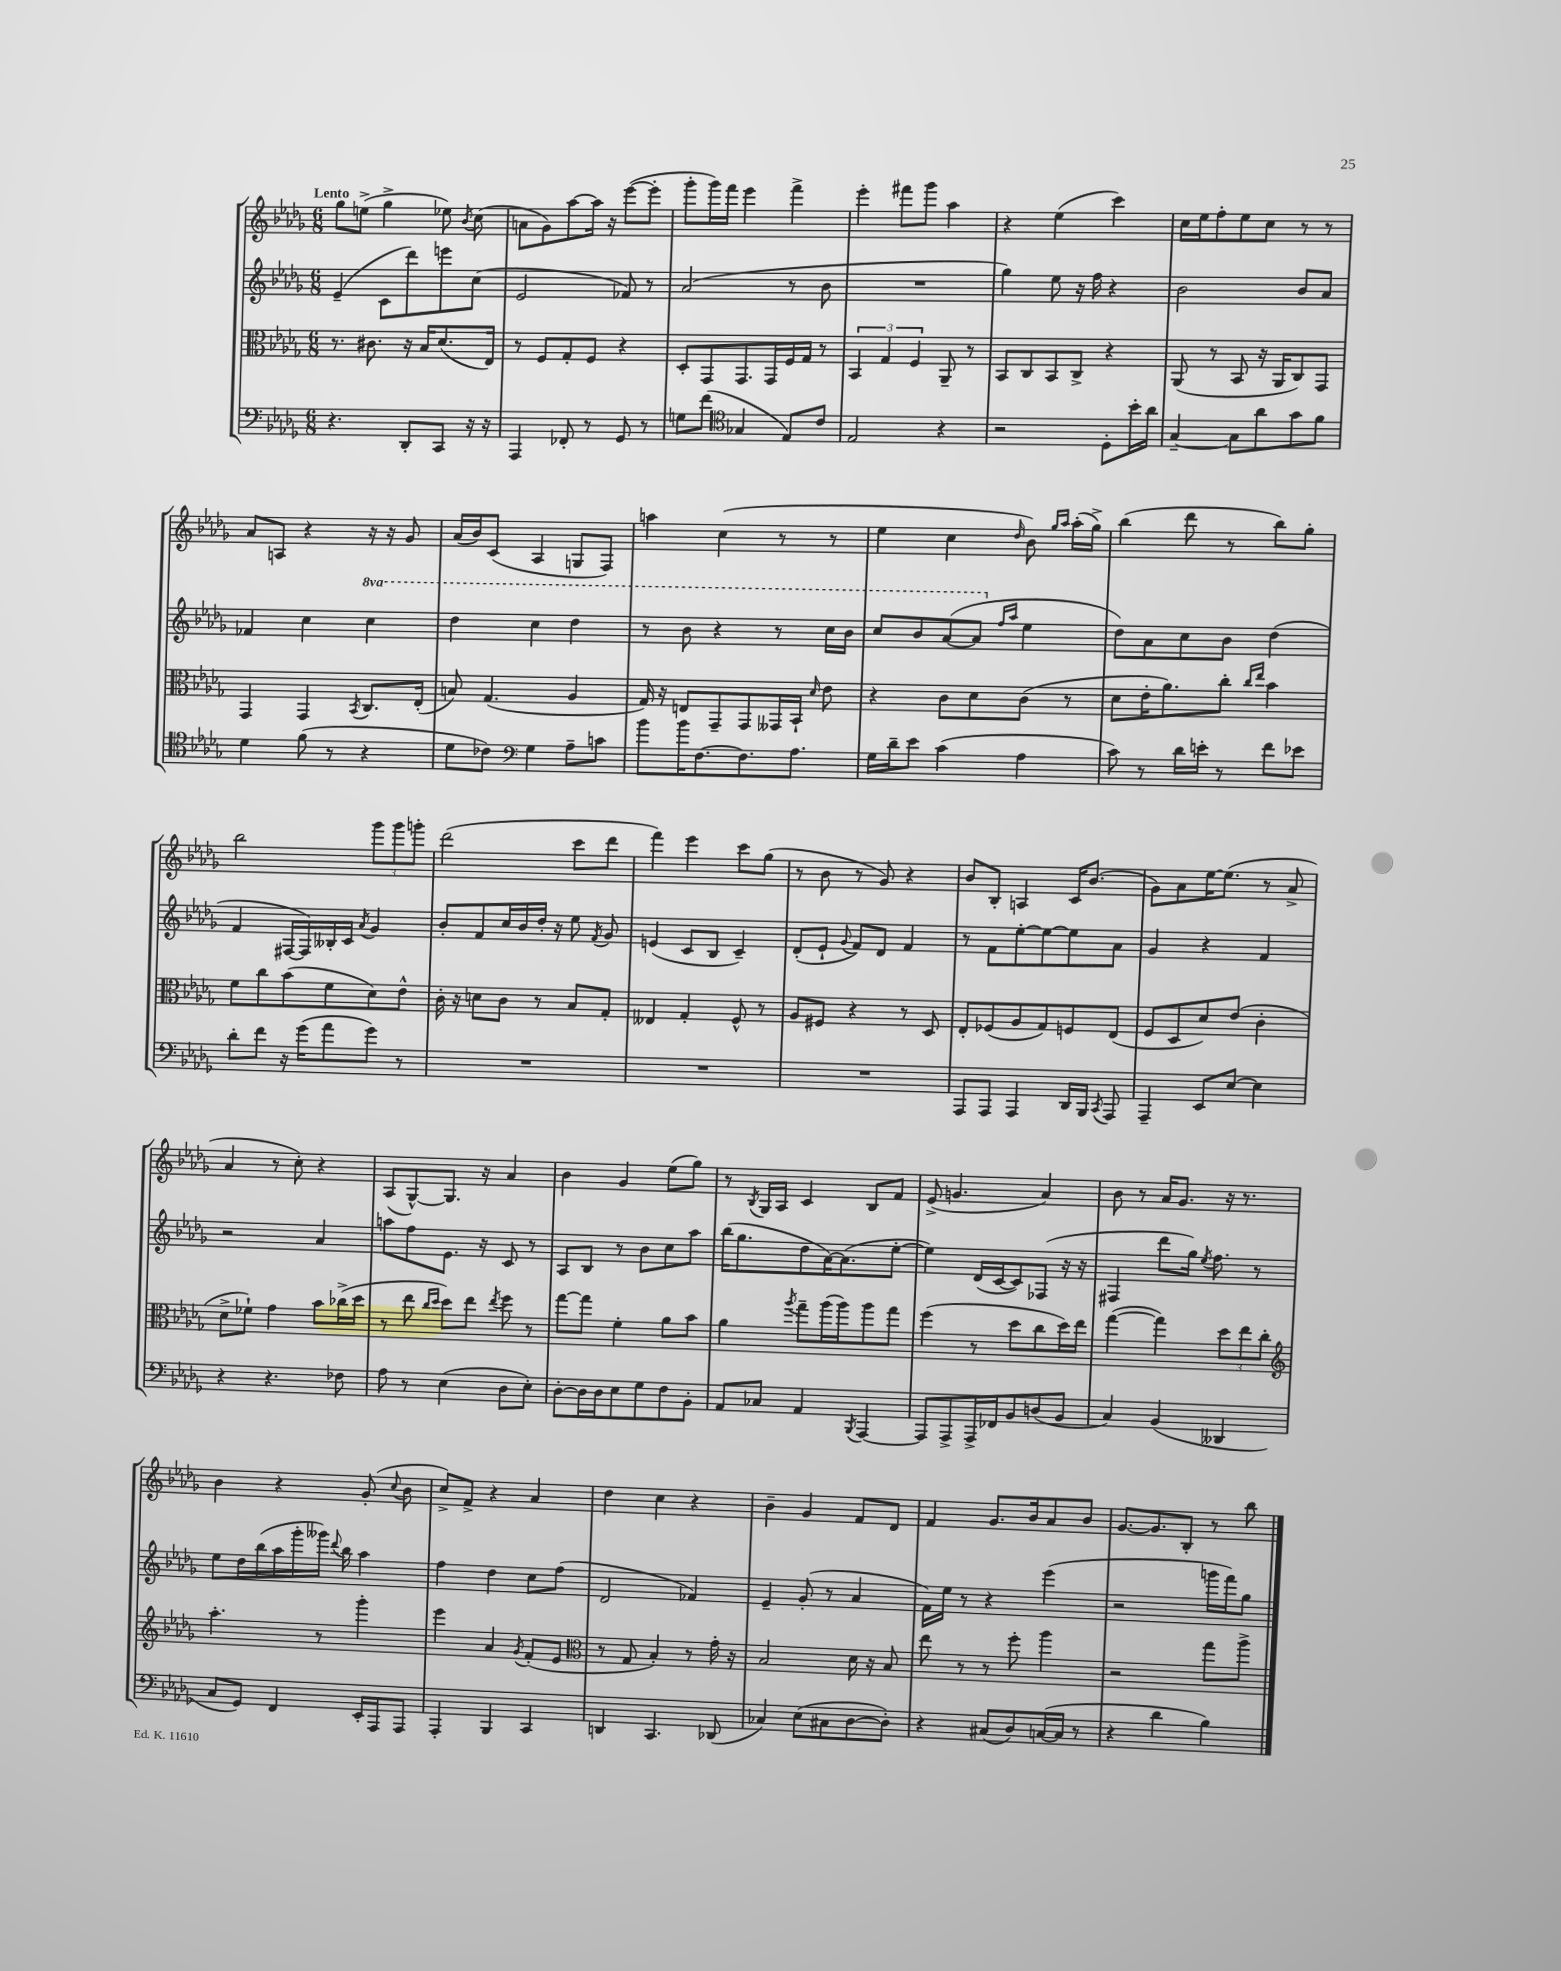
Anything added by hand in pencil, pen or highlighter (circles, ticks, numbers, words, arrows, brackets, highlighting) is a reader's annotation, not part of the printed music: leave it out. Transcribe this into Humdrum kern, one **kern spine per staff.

**kern	**kern	**kern	**kern
*staff4	*staff3	*staff2	*staff1
*clefF4	*clefC3	*clefG2	*clefG2
*k[b-e-a-d-g-]	*k[b-e-a-d-g-]	*k[b-e-a-d-g-]	*k[b-e-a-d-g-]
*M6/8	*M6/8	*M6/8	*M6/8
4.r	8.r	(4e-~	8gg-
.	.	.	(8ee^
.	8.c#	.	.
.	.	8c	4gg-^
8DD-'	16r	8ddd-)	.
.	16B-	.	.
8CC	(8.d-	8eee	8ee-)
.	.	.	8qb-
16r	.	(8cc	(8cc
16r	16E-)	.	.
=	=	=	=
4AAA-	8r	2e-	8a
.	8F	.	8g-)
8FF-'	8G-'	.	[8aa-
8r	8F	.	16aa-]
.	.	.	16r
8GG-	4r	8f-)	([8eee-
8r	.	8r	8eee-']
=	=	=	=
8G	8D-'	(2a-	8ggg-'
(8f	8GG-	.	16ggg-)
.	.	.	16fff
*clefC4	*	*	*
4G-	8.GG-	.	4eee-
.	16GG-	.	.
8E-)	16F	8r	4fff^
.	16G-	.	.
8c	8r	8b-	.
=	=	=	=
2E-	6BB-	2.r	4eee-'
.	6G-	.	.
.	.	.	8fff#
.	6F	.	.
.	.	.	8ggg-
4r	8AA-~	.	4aa-
.	8r	.	.
=	=	=	=
2r	8BB-	4gg-)	4r
.	8C	.	.
.	8BB-	8ee-	(4ee-
.	8C^	16r	.
.	.	16ff	.
8D-'	4r	4r	4ccc)
16b-'	.	.	.
16a-	.	.	.
=	=	=	=
[4G-~	(8AA-	2b-	16cc
.	.	.	16ee-
.	8r	.	8ff'
8G-]	8BB-	.	8ee-
8a-	16r	.	8cc
.	16AA-	.	.
8g-	8C)	8b-	8r
8f	8GG-	8a-	8r
=	=	=	=
4d-	4GG-	4f-	8a-
.	.	.	8A
(8f	4GG-	4cc	4r
8r	.	.	.
.	8qBB-	.	.
4r	8.C	4ccc	16r
.	.	.	16r
.	.	.	8g-
.	(16E-'	.	.
=	=	=	=
8d-	8B)	4ddd-	(16a-
.	.	.	16b-)
8c-)	(4.G-	.	(8c
*clefF4	*	*	*
4G-	.	4ccc	4A-
8A-~	4A-	4ddd-	8G
8c	.	.	8F)
=	=	=	=
8b-	16G-)	8r	4aa
.	16r	.	.
16b-	8E	8bb-	.
[8.F	.	.	.
.	8GG-~	4r	(4cc
8.F]	8GG-	.	.
.	16GG--	8r	8r
8.A-	16BB-`	.	.
.	16qqd-	.	.
.	8e-	16ccc	8r
.	.	16bb-	.
=	=	=	=
16G-	4r	8ccc	4ee-
16d-~	.	.	.
8e-	.	8bb-	.
(4c	8c	([8aa-	4cc
.	8d-	8aa-]	.
.	.	16qqff	.
.	.	16qqaa-	16qqdd-
4A-	(8c	4ee-	8b-)
.	.	.	16qqgg-
.	.	.	16qqaa-
.	8r	.	(16aa-'
.	.	.	16gg-^)
=	=	=	=
8c)	8d-	8dd-)	(4bb-
8r	16e-'	8a-	.
.	8.a-)	.	.
16d-	.	8cc	8ddd-
16e'	.	.	.
8r	8cc'	8b-	8r
.	16qqcc	.	.
.	16qqee-	.	.
8f	4b-	(4dd-	8bb-)
8e-	.	.	8gg-'
=	=	=	=
8d-'	8f	4f	2bb-
8f	8cc	.	.
16r	(8b-	[16F#	.
(16g-	.	16F#])	.
8a-	8f	16B--'	.
.	.	16c	.
.	.	8qa-	.
8g-)	8d-)	4g-	12ggg-
.	.	.	12ggg-
8r	8e-^^	.	.
.	.	.	12ggg'
=	=	=	=
2.r	16c'	8b-'	(2ddd-
.	16r	.	.
.	8d	8f	.
.	8c	16cc	.
.	.	16b-	.
.	8r	16dd-'	.
.	.	16r	.
.	8B-	8ee-	8ccc
.	.	8qf	.
.	8G-'	8g-	8ddd-
=	=	=	=
2.r	4E--	(4e	4fff)
.	4G-'	8c	4eee-
.	.	8B-	.
.	8F^^	4c~)	8ccc
.	8r	.	(8gg-
=	=	=	=
2.r	8A-	(8d-'	8r
.	8F#	8e-`	8b-
.	.	8qqg-	.
.	4r	8f)	8r
.	.	8d-	8g-)
.	8r	4f	4r
.	8D-	.	.
=	=	=	=
8AAA-	8E-'	8r	8b-
8AAA-	(8F-	8f	8B-'
4AAA-	8A-	[8ee-'	4A
.	8G-)	8ee-_	.
16DD-	8F	8ee-]	16c
16BBB-	.	.	(8.b-
8qCC	.	.	.
8AAA-	(8E-	8a-	.
=	=	=	=
4AAA-~	8F	4g-	8g-)
.	8D-	.	8a-
8EE-	8d-)	4r	[16ee-
.	.	.	(8.ee-]
[8E-	(8e-	.	.
4E-]	4c'	4f	8r
.	.	.	8a-^
=	=	=	=
4r	8d-^	2r	4a-
.	8f-`)	.	.
4.r	4g-	.	8r
.	.	.	8cc')
.	8b-	4a-	4r
8F-	(16cc-^	.	.
.	16dd-	.	.
=	=	=	=
8A-	8r	8aa	(8A-
8r	8ee-	8ff	[8G-^^)
.	16qqcc	.	.
.	16qqdd-	.	.
(4E-	8dd-)	8.e-	8.G-]
.	8ee-	.	.
.	.	16r	16r
.	8qee-	.	.
8D-	8ff	8c	4a-
8E-')	8r	8r	.
=	=	=	=
[8D-'	[8gg-	8A-	4b-
16D-]	8gg-]	8B-	.
16D-	.	.	.
8E-	4f'	8r	4g-
8G-	.	8b-	.
8F	8a-	8cc	(8ee-
8BB-'	8b-	8aa-	8gg-)
=	=	=	=
8AA-	4a-	(16bb-	8r
.	.	8.gg-	.
.	.	.	8qB-
8C-	.	.	16G-
.	.	.	16A-
.	8qaa-	.	.
4AA-	8gg-~	8dd-	4c
.	(16aa-	[16a-)	.
.	16aa-)	(8.a-]	.
8qBBB-	.	.	.
[4AAA-	8aa-	.	8B-
.	8gg-	[8ee-'	8f
=	=	=	=
8AAA-]	(4ff	4ee-])	(8e-^
8AAA-^	.	.	4.g
16AAA-^	8r	(16d-	.
16FF-	.	[16c	.
8BB-	8dd-	8c])	.
(8D	8cc	(8F-	4a-)
8BB-	16dd-)	16r	.
.	16ee-	16r	.
=	=	=	=
4C)	([4gg-	4F#	8b-
.	.	.	8r
(4BB-	4gg-])	8ddd-	16a-
.	.	.	8.g-
.	.	16gg-)	.
.	.	8qee-	.
.	.	8.ff	.
4DD--	12dd-	.	16r
.	.	.	8.r
.	12ee-	.	.
.	.	8r	.
.	12cc'	.	.
=	=	=	=
*	*clefG2	*	*
8C	4.aa-'	8ee-	4b-
8GG-)	.	16dd-	.
.	.	(16bb-	.
4FF	.	16aa-	4r
.	.	16ggg-'	.
.	8r	16ggg--)	.
.	.	8qqddd-	.
.	.	16bb-	.
16EE-'	4ggg-'	4aa-	(8g-'
16AAA-	.	.	.
.	.	.	8qqcc
8AAA-	.	.	8b-
=	=	=	=
4AAA-'	4eee-	4ff	8cc^)
.	.	.	8f^
4BBB-	4a-	4dd-	4r
.	8qg-	.	.
4CC	(8f'	8cc	4a-
.	8e-	(8ff	.
=	=	=	=
*	*clefC3	*	*
4DD	8r	2d-	4dd-
.	8G-	.	.
4.CC	4B-')	.	4cc
.	8r	4f-)	4r
(8DD-	16g-'	.	.
.	16r	.	.
=	=	=	=
4C-)	2B-	4e-~	4b-~
(8E-	.	(8g-'	4g-
8C#	.	8r	.
[8D-	16d-	4a-	8f
.	16r	.	.
8D-'])	8B-	.	8d-
=	=	=	=
4r	8ee-	16f)	4f
.	.	16ee-	.
.	8r	8r	.
(8C#	8r	4r	8.g-
8D-)	8ff'	.	.
.	.	.	16b-
([16C	4aa-	(4eee-	8a-
16C]	.	.	.
8r	.	.	8b-
=	=	=	=
4r	2r	2r	[8.g-
.	.	.	8.g-]
4d-	.	.	.
.	.	.	8B-'
4B-)	8gg-	16ggg	8r
.	.	16fff)	.
.	8aa-^	8gg-	8bb-
==	==	==	==
*-	*-	*-	*-
